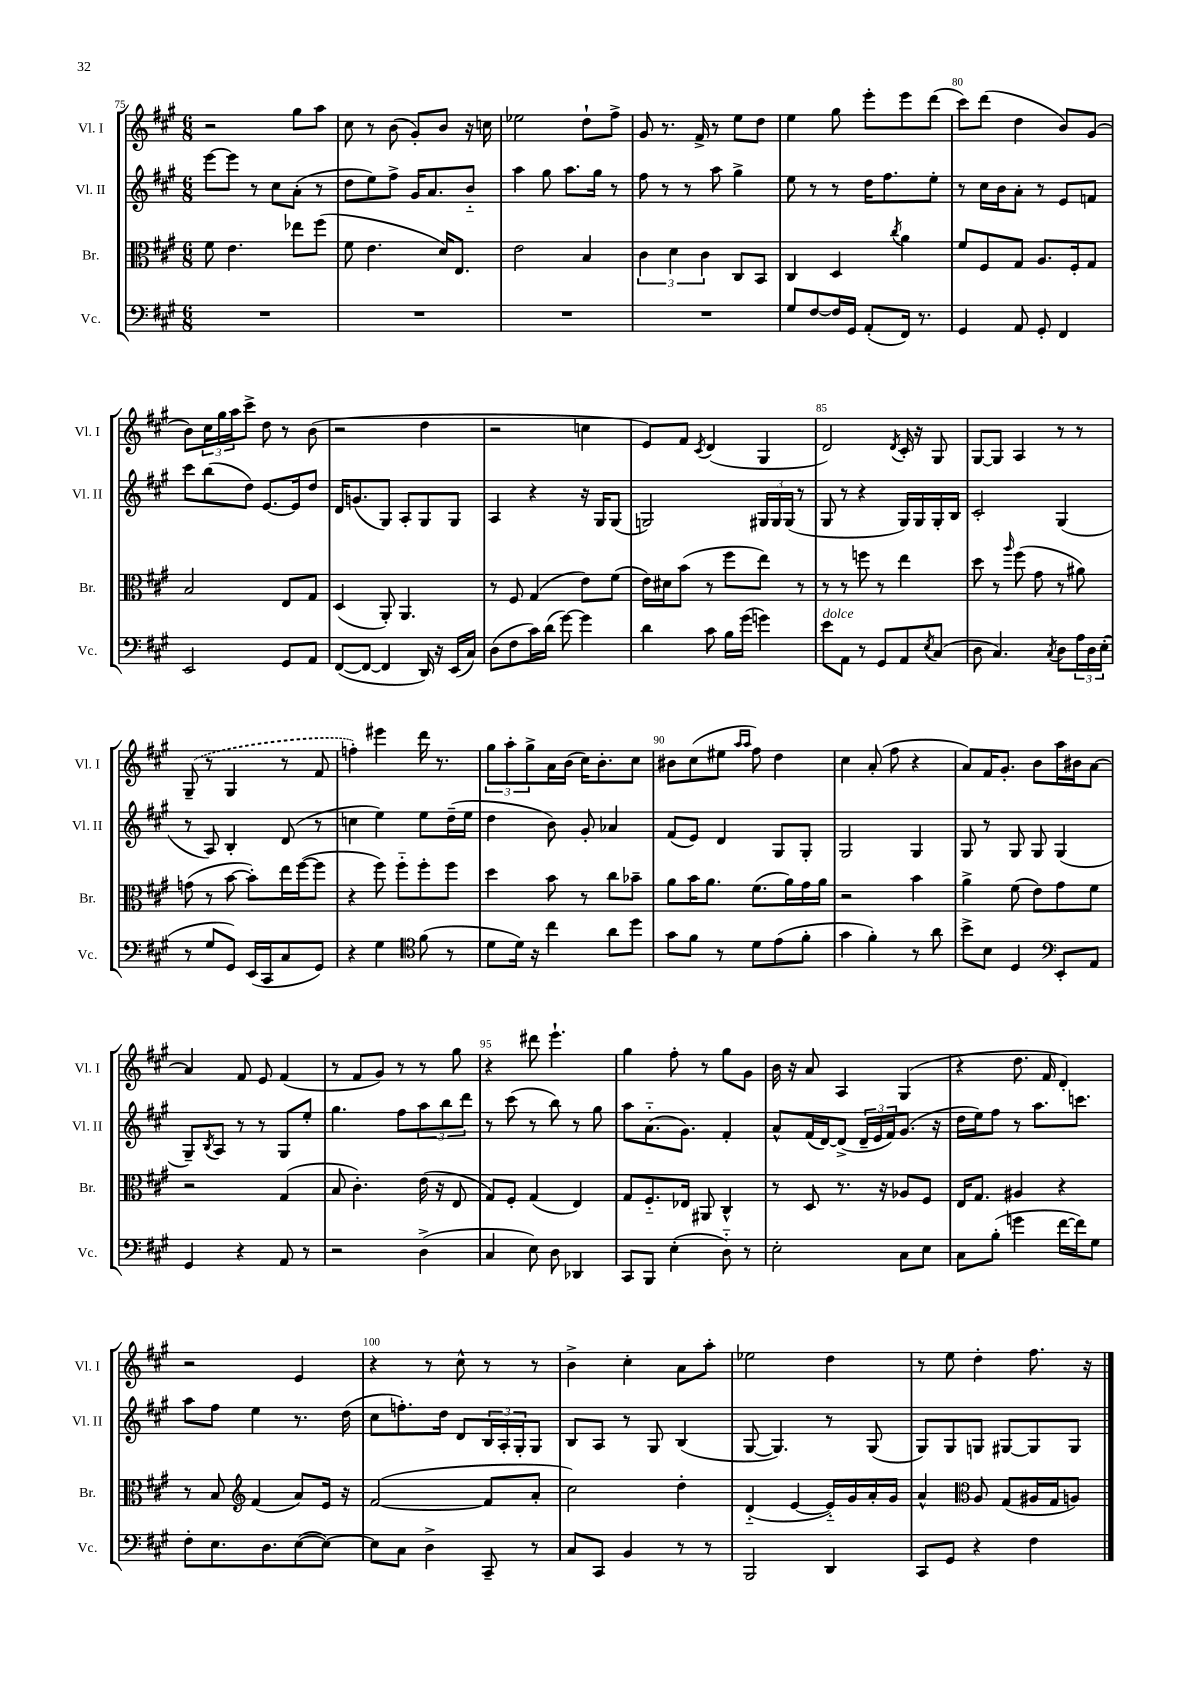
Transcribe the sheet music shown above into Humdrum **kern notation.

**kern	**kern	**kern	**kern
*part4	*part3	*part2	*part1
*staff4	*staff3	*staff2	*staff1
*I"Vc.	*I"Br.	*I"Vl. II	*I"Vl. I
*I'Vc.	*I'Br.	*I'Vl. II	*I'Vl. I
*clefF4	*clefC3	*clefG2	*clefG2
*k[f#c#g#]	*k[f#c#g#]	*k[f#c#g#]	*k[f#c#g#]
*M6/8	*M6/8	*M6/8	*M6/8
=75	=75	=75	=75
2.r	8f#\	[8eee\L	2r
.	4.e\	8eee\J]	.
.	.	8r	.
.	.	8cc#\L	.
.	8ee-X\L	(8a'\J	8gg#\L
.	(8ff#\J	8r	8aa\J
=76	=76	=76	=76
2.r	8f#\	8dd\L	8cc#\
.	4.e\	8ee\)	8r
.	.	8ff#^\J	(8b\
.	.	16g#/KL	8g#'/L)
.	.	8.a/	.
.	16d/KL)	.	8b/J
.	8.E/J	.	.
.	.	8b/J	16r
.	.	.	16ccn\
=77	=77	=77	=77
2.r	2e\	4aa\	2ee-X\
.	.	8gg#\	.
.	.	8.aa\L	.
.	4B/	.	8dd`\L
.	.	16gg#\Jk	.
.	.	8r	8ff#^\J
=78	=78	=78	=78
2.r	6c#\	8ff#\	8g#/
.	.	8r	8.r
.	6d\	.	.
.	.	8r	.
.	.	.	16f#^/
.	6c#\	.	.
.	.	8aa\	8r
.	8C#/L	4gg#^\	8ee\L
.	8BB/J	.	8dd\J
=79	=79	=79	=79
8G#/L	4C#/	8ee\	4ee\
[8F#/	.	8r	.
16F#/L]	4D/	8r	8gg#\
16GG#/JJ	.	.	.
(8AA'/L	.	16dd\KL	8eee'\L
.	.	8.ff#\	.
.	8qcc#/	.	.
16FF#/Jk)	4a\	.	8eee\
8.r	.	.	.
.	.	8ee'\J	(8ddd\J
=80	=80	=80	=80
4GG#/	8f#/L	8r	8ccc#\L)
.	8F#/	16cc#\LL	(8ddd\J
.	.	16b\J	.
8AA/	8G#/J	8a'\J	4dd\
8GG#'/	8.A/L	8r	.
4FF#/	.	8e/L	8b/L)
.	16F#'/k	.	.
.	8G#/J	8fn/J	(8g#/J
!!LO:LB:g=z
=81	=81	=81	=81
2EE/	2B/	8ccc#\L	8b\L)
.	.	(8bb\	24cc#\L
.	.	.	24gg#\
.	.	.	24aa\J
.	.	8dd\J)	8ccc#^\J
.	.	[8.e/L	8dd\
8GG#/L	8E/L	.	8r
.	.	16e/k]	.
8AA/J	8G#/J	8dd/J	(8b\
=82	=82	=82	=82
([8FF#/L	(4D/	16d/KL	2r
.	.	(8.gn/	.
8FF#/J_	.	.	.
4FF#/]	8AA'/)	8G#/J)	.
.	4.AA/	8A'/L	.
16DD/)	.	8G#/	4dd\
16r	.	.	.
(16EE/LL	.	8G#/J	.
16C#/JJ)	.	.	.
=83	=83	=83	=83
(8D\L	8r	4A/	2r
8F#\	8F#/	.	.
16c#\L)	(4G#/	4r	.
(16d\JJ	.	.	.
[8g#\)	.	.	.
4g#\]	8e\L)	16r	4ccn\
.	.	16G#/KL	.
.	(8f#\J	(8G#/J	.
=84	=84	=84	=84
4d\	16e\LL)	2Gn/)	8e/L)
.	16d#X\J	.	.
.	(8b\J	.	8f#/J
.	.	.	8qc#/
8c#\	8r	.	(4d/
16B\LL	8ff#\L	.	.
(16g#\JJ	.	.	.
4gn\)	8ee\J)	24G#X/LL	4G#/
.	.	24G#/	.
.	.	(24G#/JJ	.
.	8r	8r	.
=85	=85	=85	=85
!LO:TX:a:i:t=dolce	!	!	!
8e\L	8r	8G#/	2d/)
8AA\J	8r	8r	.
8r	8ffn\	4r	.
8GG#/L	8r	.	.
.	.	.	8qd/
8AA/	4ee\	16G#/LL)	16c#'/
.	.	16G#/	16r
8qE/	.	.	.
(8C#/J	.	16G#'/	8G#/
.	.	16B/JJ	.
=86	=86	=86	=86
8D\	8dd\	2c#'/	[8G#/L
4.C#/)	8r	.	8G#/J]
.	16qqaa/	.	.
.	(8ff#\	.	4A/
.	8g#\	.	.
8qC#/	.	.	.
8D\L	8r	(4G#/	8r
24A\L	8a#X\)	.	8r
24D\	.	.	.
(24E'\JJ	.	.	.
!!LO:LB:g=z
=87	=87	=87	=87
8r	(8gn\	8r	(8G#~/
8G#/L	8r	8A/)	8r
8GG#/J)	[8b\	4B'/	4G#/
(16EE/LL	8b'\L])	.	.
16CC#/J	.	.	.
8C#/	16ee\L	(8d/	8r
.	([16ff#\J	.	.
8GG#/J)	8ff#\J]	8r	8f#/
=88	=88	=88	=88
4r	4r	4ccn\	4ffn'\)
4G#\	8ff#\)	4ee\)	4eee#X\
.	8ff#\L	.	.
*clefC4	*	*	*
(8f#\	8ff#'\	8ee\L	16ddd\
.	.	.	8.r
8r	8ff#\J	(16dd~\L	.
.	.	16ee\JJ	.
=89	=89	=89	=89
8d\L	4dd\	4dd\	12gg#\L
.	.	.	12aa'\
16d\Jk)	.	.	.
.	.	.	12gg#^\
16r	.	.	.
4cc#\	8b\	8b\)	16a\L
.	.	.	(16b\JJ
.	8r	8g#'/	16cc#\KL)
.	.	.	8.b'\
8a\L	8cc#\L	4a-X/	.
8dd\J	8b-X~\J	.	8cc#\J
=90	=90	=90	=90
8g#\L	8a\L	(8f#/L	8b#X\L
8f#\J	16b\K	8e/J)	(8cc#\
.	8.a\J	.	.
8r	.	4d/	8ee#X\J
.	.	.	16qqaa/LL
.	.	.	16qqaa/JJ
8d\L	(8.f#\L	.	8ff#\)
(8e\	.	8G#/L	4dd\
.	16a\L)	.	.
8f#'\J	16g#\	8G#'/J	.
.	16a\JJ	.	.
=91	=91	=91	=91
4g#\	2r	2G#/	4cc#\
4f#'\)	.	.	(8a'/
.	.	.	8ff#\
8r	4b\	4G#/	4r
8a\	.	.	.
=92	=92	=92	=92
8b^\L	4a^\	8G#/	8a/L)
8B\J	.	8r	16f#/K
.	.	.	8.g#'/J
4D/	(8f#\	8G#/	.
.	8e\L)	8G#/	8b\L
*clefF4	*	*	*
8EE'/L	8g#\	(4G#/	16aa\L
.	.	.	16b#X\J
8AA/J	8f#\J	.	[8a\J
!!LO:LB:g=z
=93	=93	=93	=93
4GG#/	2r	8G#~/L)	4a/]
.	.	8qB/	.
.	.	8A/J	.
4r	.	8r	8f#/
.	.	8r	8e/
8AA/	(4G#/	8G#/L	(4f#/
8r	.	8ee'/J	.
=94	=94	=94	=94
2r	8B/	4.gg#\	8r
.	4.c#'\)	.	8f#/L
.	.	.	8g#/J)
.	.	8ff#\L	8r
(4D^\	(16e\	12aa\	8r
.	16r	.	.
.	.	12bb\	.
.	8E/	.	8gg#\
.	.	12ddd\J	.
=95	=95	=95	=95
4C#/	8G#/L)	8r	4r
.	8F#'/J	(8ccc#\	.
8E\)	(4G#/	8r	8ddd#X\
8D\	.	8bb\)	4.eee`\
4DD-X/	4E/)	8r	.
.	.	8gg#\	.
=96	=96	=96	=96
8CC#/L	8G#/L	8aa\L	4gg#\
8BBB/J	8.F#/	(8.a\	.
(4E'\	.	.	8ff#'\
.	16E-X/Jk	8.g#\J)	.
.	8AA#X/	.	8r
8D\)	4C#^^/	4f#'/	8gg#\L
8r	.	.	8g#\J
=97	=97	=97	=97
2E'\	8r	8a^^/L	16b\
.	.	.	16r
.	8D/	(16f#/L	8a/
.	.	[16d/J)	.
.	8.r	(8d^/J]	4A/
.	.	24d~/LL	.
.	.	24e/	.
.	16r	.	.
.	.	24f#/J)	.
8C#\L	8A-X/L	(8.g#/J	(4G#/
8E\J	8F#/J	.	.
.	.	16r	.
=98	=98	=98	=98
8C#\L	16E/KL	16dd\LL	4r
.	8.G#/J	16ee\J)	.
(8B'\J	.	8ff#\J	.
4gn\	4A#X/	8r	8.dd\
.	.	8.aa\L	.
.	.	.	16f#/
[16f#\LL	4r	.	4d'/)
16f#\J])	.	8.cccn\J	.
8G#\J	.	.	.
!!LO:LB:g=z
=99	=99	=99	=99
8F#'\L	8r	8aa\L	2r
8.E\	8B/	8ff#\J	.
*	*clefG2	*	*
.	(4f#/	4ee\	.
8.D\	.	.	.
([8E\	8a/L)	8.r	4e/
8E\J_)	16e/Jk	.	.
.	16r	(16dd\	.
=100	=100	=100	=100
8E\L]	([2f#/	8cc#\L	4r
8C#\J	.	8.ffn'\)	.
4D^\	.	.	8r
.	.	16dd\Jk	.
.	.	8d/L	8cc#^^\
8CC#~/	8f#/L]	24B/L	8r
.	.	24A'/	.
.	.	24G#'/J	.
8r	8a'/J	8G#/J	8r
=101	=101	=101	=101
8C#/L	2cc#\)	8B/L	4b^\
8CC#/J	.	8A/J	.
4BB/	.	8r	4cc#'\
.	.	8G#/	.
8r	4dd'\	(4B/	8a\L
8r	.	.	8aa'\J
=102	=102	=102	=102
2BBB/	(4d/	[8G#/	2ee-X\
.	.	4.G#/])	.
.	[4e/	.	.
4DD/	16e/LL])	8r	4dd\
.	16g#/	.	.
.	16a'/	(8G#/	.
.	16g#/JJ	.	.
=103	=103	=103	=103
8CC#/L	4a^^/	8G#/L)	8r
8GG#/J	.	8G#/	8ee\
*	*clefC3	*	*
4r	8A/	8Gn/J	4dd'\
.	(8G#/L	[8G#X/L	.
4F#\	16A#X/L	8G#/]	8.ff#\
.	16G#/J	.	.
.	8An/J)	8G#/J	.
.	.	.	16r
==	==	==	==
*-	*-	*-	*-
